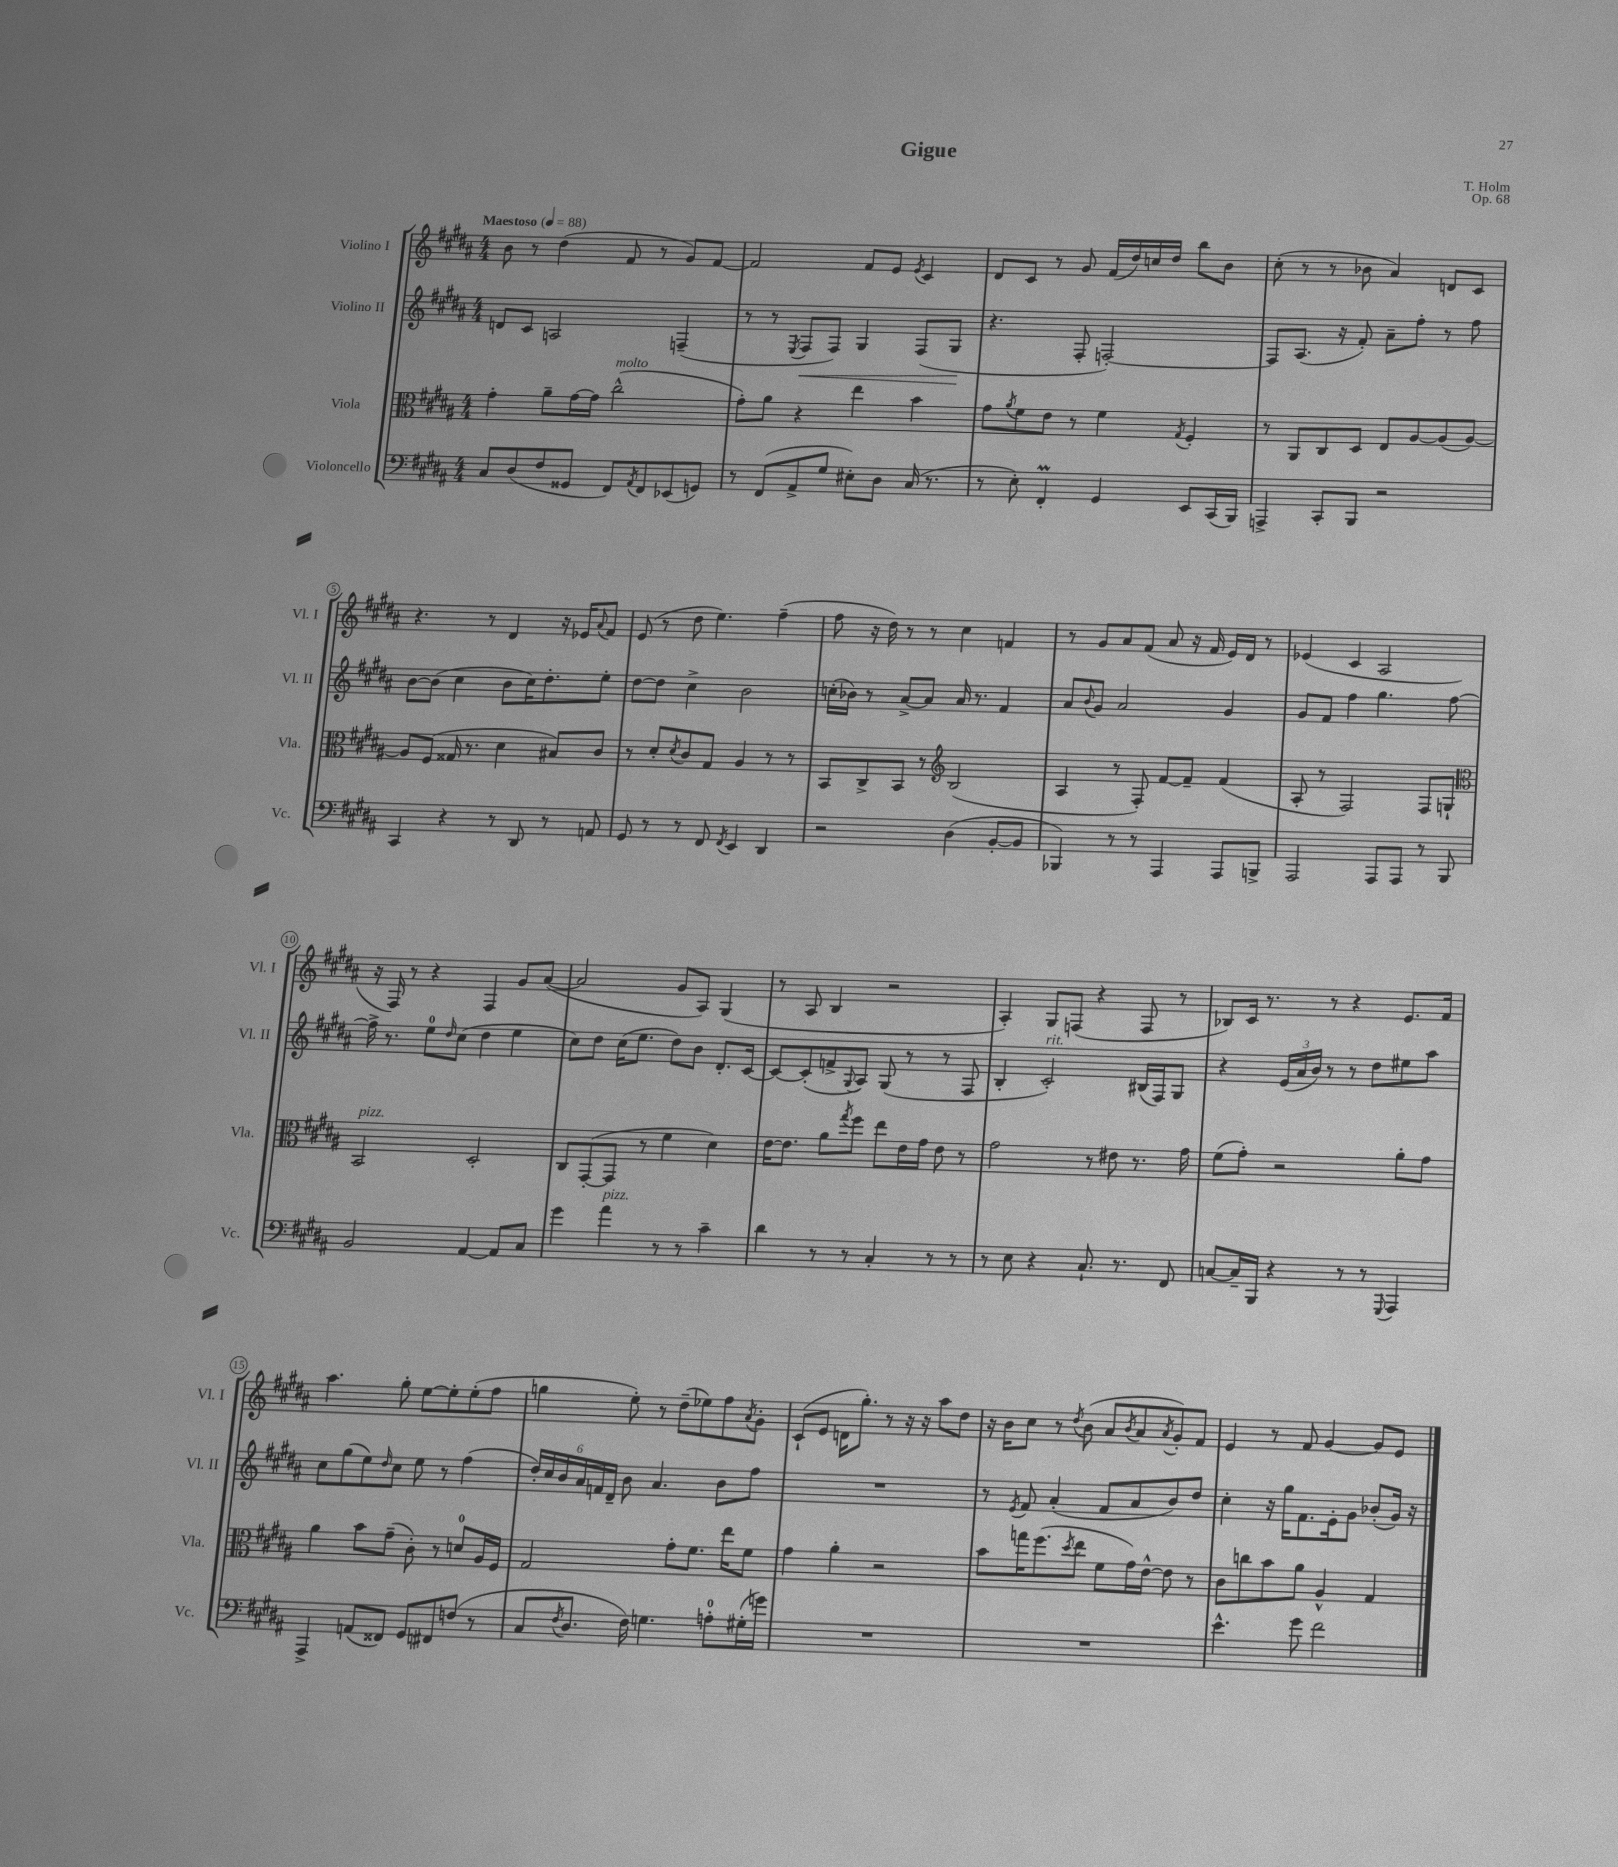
\header { title = "Gigue" composer = "T. Holm" opus = "Op. 68" }
<<
\new StaffGroup <<
\new Staff = "s0" \with { instrumentName = "Violino I" shortInstrumentName = "Vl. I" } {
    \clef treble \key b \major \numericTimeSignature \time 4/4 \tempo "Maestoso" 4 = 88
    b'8 r8 dis''4( fis'8 r8 gis'8) fis'8~ |
    fis'2 fis'8 e'8 \acciaccatura { e'8 } cis'4 |
    dis'8 cis'8 r8 gis'8 fis'16( dis''16) c''16 dis''16 b''8 b'8 |
    cis''8-.( r8 r8 bes'8 ais'4) d'8 cis'8 |
    r4. r8 dis'4 r16 ees'16 \appoggiatura { ais'8 } fis'8 |
    e'8( r8 dis''8 e''4.) fis''4--( |
    fis''8 r16 dis''16) r8 r8 cis''4 f'4 |
    r8 gis'8 ais'8 fis'8( ais'8 r16 fis'16 e'16) dis'16 r8 |
    ees'4( cis'4 ais2 |
    r16 fis16) r8 r4 fis4 gis'8 ais'8~( |
    ais'2 gis'8 ais8) gis4( |
    r8 ais8 b4 r2 |
    ais4-.) gis8 f8( r4 f8 r8 |
    bes8) cis'16 r8. r8 r4 e'8. fis'16 |
    ais''4. gis''8-. e''8~ e''8-. e''8-.( fis''8 |
    g''4 e''8-.) r8 dis''8--( ees''8) fis''8 \acciaccatura { ais'8 } gis'8-. |
    cis'8-!( e'8 d'16 gis''8.-.) r8 r16 r16 ais''8 dis''8 |
    r16 b'16 cis''8 r8 \acciaccatura { dis''8 } b'8( ais'8 \acciaccatura { b'8 } ais'8 \acciaccatura { ais'8 } gis'8-.) fis'8 |
    e'4 r8 fis'8 gis'4~ gis'8 e'8 \bar "|." |
}
\new Staff = "s1" \with { instrumentName = "Violino II" shortInstrumentName = "Vl. II" } {
    \clef treble \key b \major \numericTimeSignature \time 4/4
    d'8 cis'8 a2 f4--( |
    r8 r8 \acciaccatura { e8 } fis8\< fis8) gis4 fis8( gis8\! |
    r4. fis8-. f2~-.) |
    f8 ais8.( r16 fis'8-.) ais'8-- fis''8-. r8 fis''8 |
    b'8~ b'8( cis''4 b'8 cis''16) dis''8.-. e''8-. |
    dis''8~ dis''8 cis''4-> b'2 |
    c''16-.( bes'16) r8 ais'8~-> ais'8 ais'16 r8. fis'4 |
    ais'8 \appoggiatura { b'8 } gis'8 ais'2 gis'4 |
    gis'8 fis'8 fis''4 gis''4. fis''8~ |
    fis''16-> r8. e''8-0 \grace { dis''16 } cis''8( dis''4 e''4 |
    cis''8) dis''8 cis''16( e''8. dis''8) b'8 dis'8.-. cis'16~ |
    cis'8~ cis'8-.( f'8-> \appoggiatura { gis8 } ais8) gis8( r8 r8 fis8 |
    b4-. cis'2-.^\markup { \italic "rit." }) bis16( fis16) gis8 |
    r4 \tuplet 3/2 { e'16( ais'16 b'16) } r8 r8 dis''8 eis''8 ais''8 |
    cis''8 gis''8( e''8) \grace { dis''16 } cis''8 e''8 r8 fis''4( |
    \tuplet 6/4 { dis''16-.) cis''16 b'16 ais'16 f'16 dis'16-- } b'8 ais'4. b'8 fis''8 |
    R1 |
    r8 \acciaccatura { e'8 } fis'8 ais'4-.( fis'8 ais'8 b'8) dis''8 |
    cis''4-. r16 gis''16 fis'8. e'16-. gis'8 bes'8-.( gis'16) r16 \bar "|." |
}
\new Staff = "s2" \with { instrumentName = "Viola" shortInstrumentName = "Vla." } {
    \clef alto \key b \major \numericTimeSignature \time 4/4
    gis'4-. ais'8-- gis'16~ gis'16 cis''2-^^\markup { \italic "molto" }( |
    gis'8-.) ais'8 r4 e''4 b'4 |
    gis'8 \acciaccatura { ais'8 } fis'8 e'8 r8 fis'4 \acciaccatura { gis8 } fis4-. |
    r8 ais,8 cis8 dis8 e8 ais8~ ais8( ais8~) |
    ais8 fis8( gisis16 r8. dis'4 bis8) cis'8 |
    r8 dis'8-. \acciaccatura { dis'8 } cis'8 gis8 ais4 r8 r8 |
    b,8 cis8-> b,8 r8 \clef treble b2( |
    ais4 r8 fis8-.) fis'8~ fis'8-- fis'4( |
    ais8-. r8 fis2) fis8 g8-! |
    \clef alto b,2^\markup { \italic "pizz." } dis2-. |
    cis8 gis,8~-.( gis,8 r8 fis'4 dis'4) |
    e'16~ e'8. ais'8 \acciaccatura { gis''8 } fis''8 e''8 e'16 gis'16 e'8 r8 |
    gis'2 r8 eis'8 r8. gis'16 |
    fis'8( gis'8-.) r2 ais'8-. gis'8 |
    ais'4 b'8 gis'8--( cis'8-.) r8 d'8-0 ais16 fis16 |
    gis2 gis'8-. fis'8. e''16 fis'8 |
    gis'4 ais'4-. r2 |
    b'8 g''16 fis''8.( \acciaccatura { dis''8 } e''8 fis'8 gis'16) e'16~-^ e'8 r8 |
    cis'8 c''8 b'8 ais'8 ais4-^ gis4 \bar "|." |
}
\new Staff = "s3" \with { instrumentName = "Violoncello" shortInstrumentName = "Vc." } {
    \clef bass \key b \major \numericTimeSignature \time 4/4
    cis8 dis8( fis8 gisis,8 fis,8) \acciaccatura { ais,8 } fis,8 ees,8( g,8) |
    r8 fis,8( ais,8-> gis8 eis8-.) dis8 cis16( r8. |
    r8 e8-.) fis,4-.\prall gis,4 e,8 cis,16( b,,16) |
    a,,4-> cis,8-. b,,8 r2 |
    cis,4 r4 r8 dis,8 r8 a,8 |
    gis,8 r8 r8 fis,8 \acciaccatura { fis,8 } e,4 dis,4 |
    r2 dis4( b,8~-. b,8 |
    bes,,4) r8 r8 ais,,4 ais,,8 b,,8-> |
    ais,,2 ais,,8 ais,,8 r8 b,,8 |
    b,2 ais,4~ ais,8 cis8 |
    gis'4 ais'4^\markup { \italic "pizz." } r8 r8 cis'4-- |
    dis'4 r8 r8 cis4-. r8 r8 |
    r8 e8 r4 cis8.-! r8. fis,8 |
    c8~ c16-- b,,16 r4 r8 r8 \appoggiatura { gis,,8 } ais,,4 |
    ais,,4-> a,8( fisis,8) gis,8 fis,8 f8( r8 |
    cis8 \acciaccatura { fis8 } dis8. fis16) g4. a8-0-. gis16-.( g'16) |
    R1 |
    R1 |
    e'4.-^ gis'8 fis'2 \bar "|." |
}
>>
>>
\layout { \context { \Score \override BarNumber.stencil = #(make-stencil-circler 0.1 0.3 ly:text-interface::print) } }
